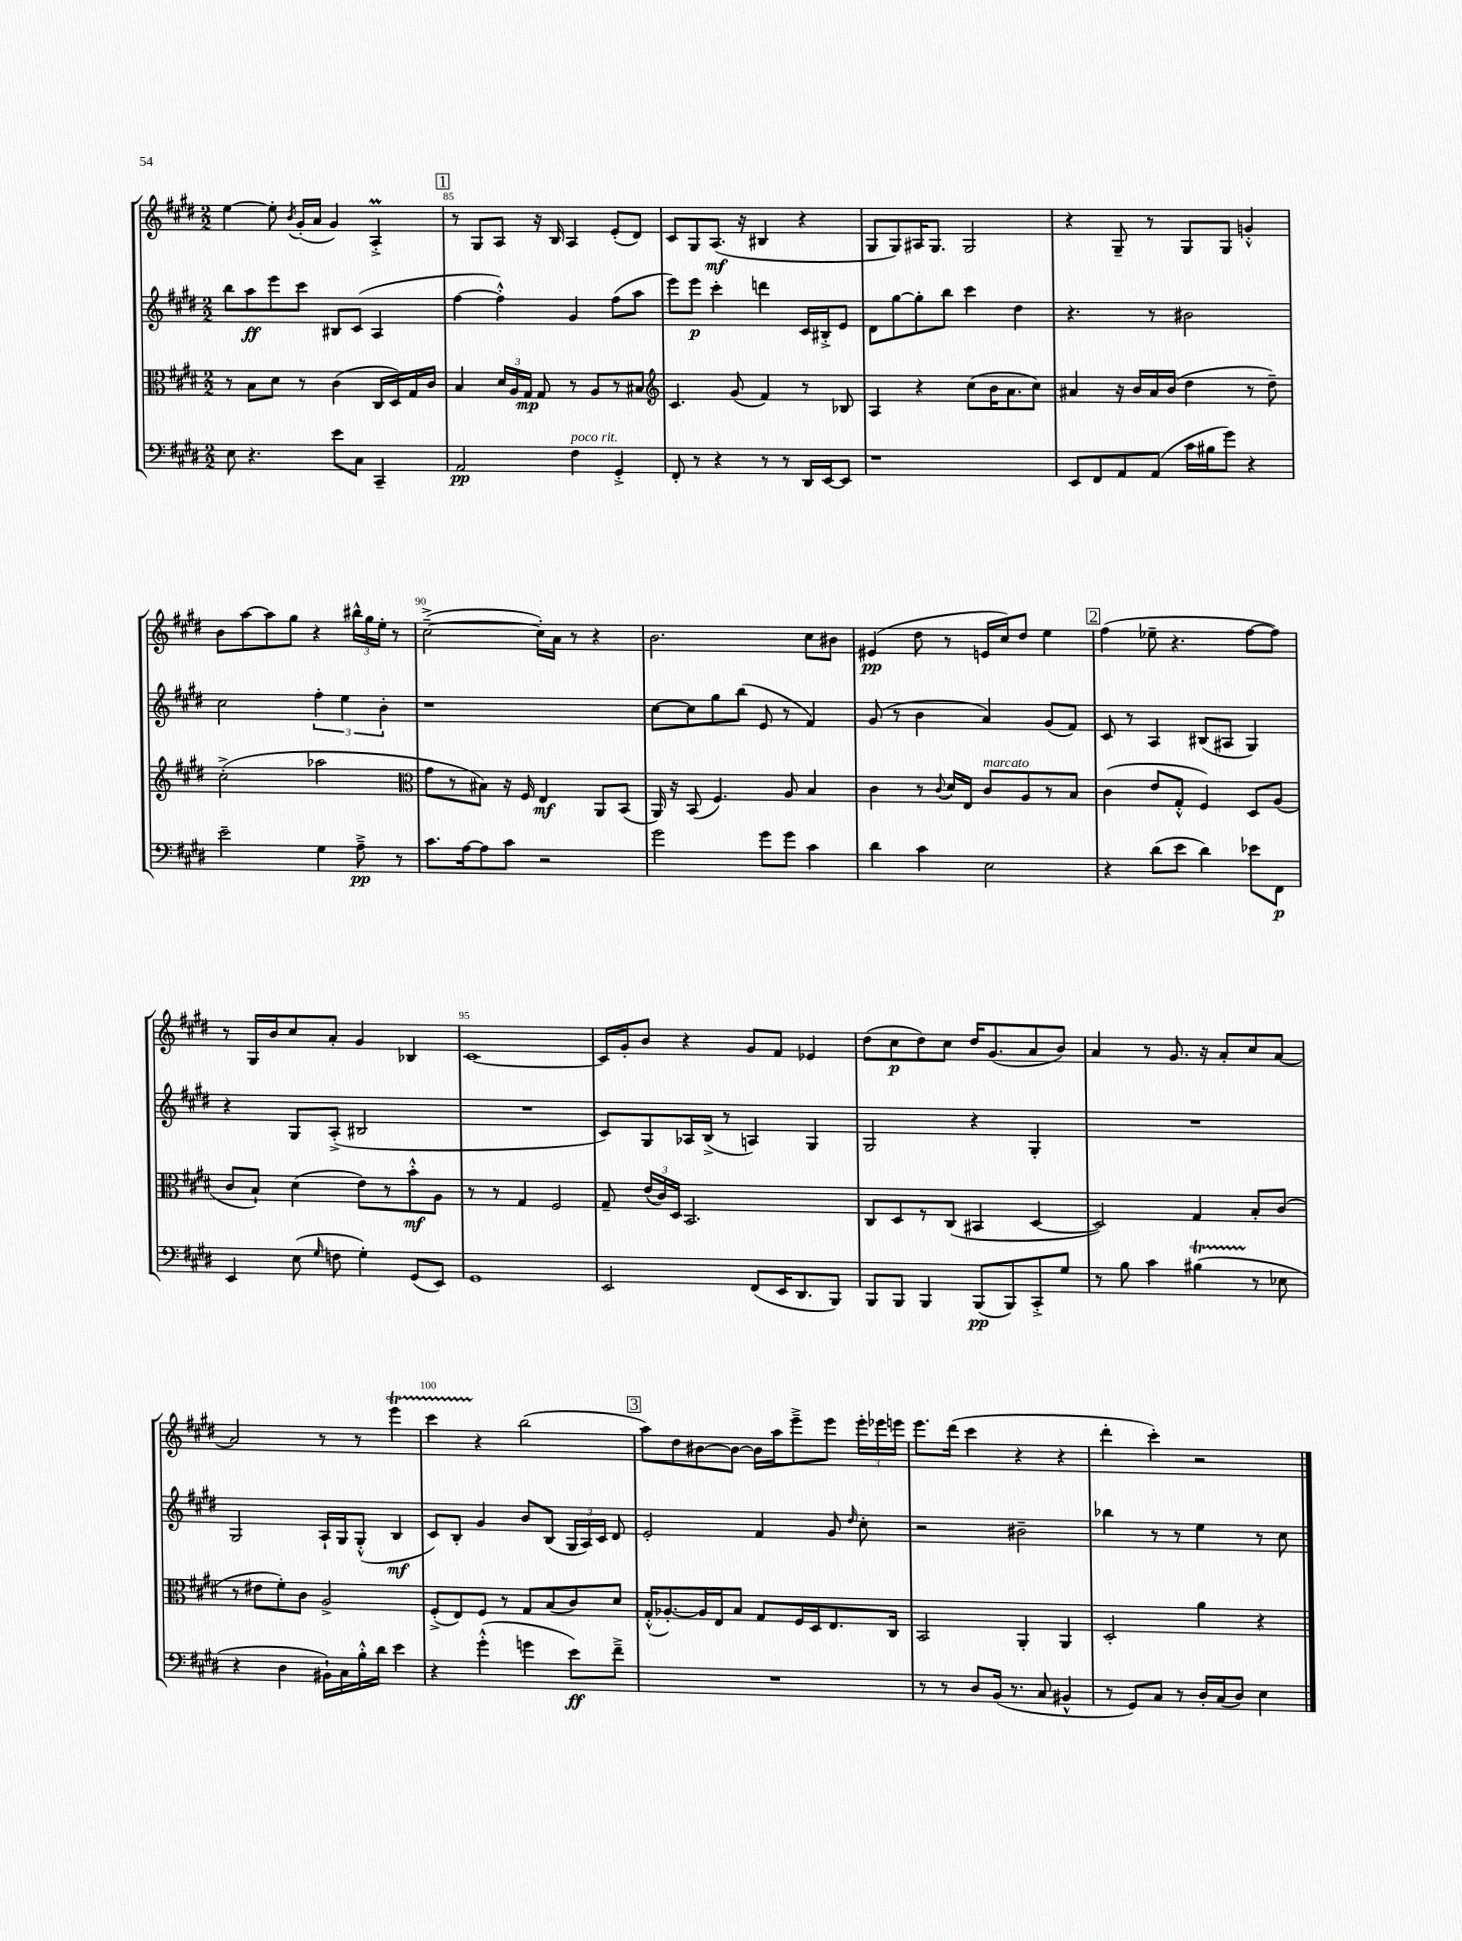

**kern	**kern	**kern	**kern
*staff4	*staff3	*staff2	*staff1
*clefF4	*clefC3	*clefG2	*clefG2
*k[f#c#g#d#]	*k[f#c#g#d#]	*k[f#c#g#d#]	*k[f#c#g#d#]
*M2/2	*M2/2	*M2/2	*M2/2
8E\	8r	8bb\L	[4ee\
4.r	8B\L	8aa\	.
.	8d#\J	8eee\	8ee'\]
.	.	.	8qb/
.	8r	8ccc#\J	(16g#'/LL
.	.	.	16a/JJ
8e\L	(4c#\	8B#/L	4g#/)
8C#\J	.	(8c#/J	.
4CC#~/	16C#/LL	4A/	4A'^/
.	16D#/)	.	.
.	16G#/	.	.
.	16c#/JJ	.	.
=	=	=	=
2AA/	4B/	[4ff#\	8r
.	.	.	8G#/L
.	24d#/LL	4ff#'^^\])	8A/J
.	24A/	.	.
.	24G#/JJ	.	.
.	8G#/	.	16r
.	.	.	16B/
4F#\	8r	4g#/	4A/
.	8A/L	.	.
4GG#'^/	8r	(8ff#\L	(8e'/L
.	8B#/J	8aa\J	8d#/J)
=	=	=	=
*	*clefG2	*	*
8FF#'/	4.c#/	8eee\L)	8c#/L
8r	.	8eee\J	8G#/
4r	.	4ccc#'\	(8.A/J
.	(8g#/	.	.
.	.	.	16r
8r	4f#/)	4ddd\	4B#/
8r	.	.	.
16DD#/LL	8r	16c#/LL	4r
[16EE/J	.	16B#'^/J	.
8EE/]J	8B-/	8e/J	.
=	=	=	=
1r	4A/	8d#\L	8G#/L
.	.	[8gg#\	8G#/)
.	4r	8gg#'\]	16A#/K
.	.	.	8.G#/J
.	.	8bb\J	.
.	(8cc#\L	4ccc#\	2G#/
.	16b\K	.	.
.	8.a\	.	.
.	.	4dd#\	.
.	8cc#\J)	.	.
=	=	=	=
8EE/L	4a#/	4.r	4r
8FF#/	.	.	.
8AA/	16r	.	8G#~/
.	16b/LL	.	.
(8AA/J	16a#/	8r	8r
.	(16b/JJ	.	.
16c#\LL	4dd#\	2b#\	8G#/L
16B#\J	.	.	.
8g#\J)	.	.	8G#/J
4r	8r	.	4g'^^/
.	8dd#~\)	.	.
=	=	=	=
2e~\	(2cc#'^\	2cc#\	8b\L
.	.	.	[8aa\
.	.	.	8aa\]
.	.	.	8gg#\J
4G#\	2aa-\	6ff#'\	4r
.	.	6ee\	.
8A~^\	.	.	24bb#^^\LL
.	.	.	24gg#\
.	.	6b'\	24ee'\JJ
8r	.	.	8r
=	=	=	=
*	*clefC3	*	*
8.c#\L	8g#\L	1r	([2cc#~^\
.	8r	.	.
[16A\k	.	.	.
8A\]	8B#\J)	.	.
8c#\J	16r	.	.
.	16F#/	.	.
2r	4E/	.	16cc#'\]LL)
.	.	.	16a\JJ
.	.	.	8r
.	8AA/L	.	4r
.	(8BB/J	.	.
=	=	=	=
2g#\	16AA/)	[8cc#\L	2.b\
.	16r	.	.
.	(8BB/	8cc#\]	.
.	4.F#/)	8gg#\	.
.	.	(8bb\J	.
8g#\L	.	8e/	.
8g#\J	8A/	8r	.
4c#\	4B/	4f#/)	8cc#\L
.	.	.	8b#\J
=	=	=	=
4d#\	4c#\	(8g#/	(4e#/
.	.	8r	.
4c#\	8r	4b\	8dd#\
.	8qqc#/	.	.
.	16d#/LL	.	8r
.	16E/JJ	.	.
2E\	8c#/L	4a/)	16e/LL
.	.	.	16cc#/J)
.	8A/	.	8dd#/J
.	8r	(8g#/L	4ee\
.	8B/J	8f#/J)	.
=	=	=	=
4r	(4c#\	8c#/	(4ff#\
.	.	8r	.
(8d#\L	8e/L	4A/	8ee-~\
8e\J	8G#'^^/J	.	4.r
4d#\)	4F#/)	(8B#/L	.
.	.	8A#/J	.
8e-\L	8D#/L	4G#/)	[8ff#\L
8FF#\J	(8A/J	.	8ff#\]J)
=	=	=	=
4EE/	8c#/L	4r	8r
.	8B`/J)	.	16G#/LL
.	.	.	16b/J
(8E\	(4d#\	8G#/L	8cc#/
16qqG#/	.	.	.
8F\	.	(8A'^/J	8a'/J
4G#'\)	8e\L)	2B#/	4g#/
.	8r	.	.
(8GG#/L	8b'^^\	.	4B-/
8EE/J)	8A\J	.	.
=	=	=	=
1GG#	8r	1r	[1c#
.	8r	.	.
.	4G#/	.	.
.	2F#/	.	.
=	=	=	=
2EE/	8G#~/	8c#/L)	16c#/]LL
.	.	.	16g#'/J
.	(24e/LL	8G#/	8b/J
.	24c#/)	.	.
.	24D#/JJ	.	.
.	2.BB/	16A-/L	4r
.	.	(16B^/JJ	.
.	.	8r	.
(8FF#/L	.	4A/)	8g#/L
16EE/K	.	.	8f#/J
8.DD#/	.	.	.
.	.	4G#/	4e-/
8BBB/J)	.	.	.
=	=	=	=
8BBB/L	8C#/L	2G#/	(8dd#\L
8BBB/J	8D#/	.	8cc#\
4BBB/	8r	.	8dd#\)
.	(8C#/J	.	8cc#\J
(8BBB/L	4BB#/	4r	16dd#/LK
.	.	.	(8.g#/
8BBB/)	.	.	.
8CC#'^/	[4D#/	4G#'/	8a/
8G#/J	.	.	8b/J)
=	=	=	=
8r	2D#/])	1r	4a/
8B\	.	.	.
4c#\	.	.	8r
.	.	.	8.g#/
(4B#\	4G#/	.	.
.	.	.	16r
.	.	.	8a'/L
8r	8B'/L	.	8cc#/
8E-\	(8c#/J	.	[8a/J
=	=	=	=
4r	8r	2G#/	2a/]
.	8e#\L	.	.
4D#\	8f#'\)	.	.
.	8c#\J	.	.
16BB#`\LL)	2A^/	16A`/LL	8r
16C#\	.	16G#/J	.
16B'^^\	.	(8G#'^^/J	8r
16d#\JJ	.	.	.
4e\	.	4B/	4eee\
=	=	=	=
4r	(8F#'^/L	8c#/L)	4ccc#\
.	8E/)	8B'/J	.
(4g#'^^\	8F#/J	4g#/	4r
.	8r	.	.
4g\	8G#/L	8b/L	(2bb\
.	(8B/	(8B/J	.
8e\L)	8c#/)	24G#/LL	.
.	.	24A/)	.
.	.	24c#/JJ	.
8f#~^\J	8d#/J	8d#/	.
=	=	=	=
1r	(16G#'^^/LK	2e'/	8aa\L)
.	[8.A-'/)	.	.
.	.	.	8dd#\
.	16A-/]L	.	[8b#\
.	16E/J	.	.
.	8B/J	.	8b#\_J
.	8G#/L	4f#/	16b#\]LL
.	.	.	16aa\J
.	16F#/L	.	8eee~^\
.	16D#/J	.	.
.	8.E/	8g#/	8eee\J
.	.	16qqdd#/	.
.	.	8cc#'\	24eee'\LL
.	.	.	24eee-\
.	16C#/Jk	.	.
.	.	.	24eee\JJ
=	=	=	=
8r	2BB/	2r	8.eee\L
8r	.	.	.
.	.	.	(16ddd#\Jk
8D#/L	.	.	4ccc#\
(16BB/Jk	.	.	.
8.r	.	.	.
.	4AA'/	2b#~\	4r
8C#/	.	.	.
4BB#^^/	4AA/	.	4r
=	=	=	=
8r	2D#'/	4bb-\	4ddd#'\
8GG#/L)	.	.	.
8C#/J	.	8r	4ccc#'\)
8r	.	8r	.
16D#'/LL	4a\	4ee\	2r
(16C#/J	.	.	.
8D#/J)	.	.	.
4E\	4r	8r	.
.	.	8cc#\	.
==	==	==	==
*-	*-	*-	*-
